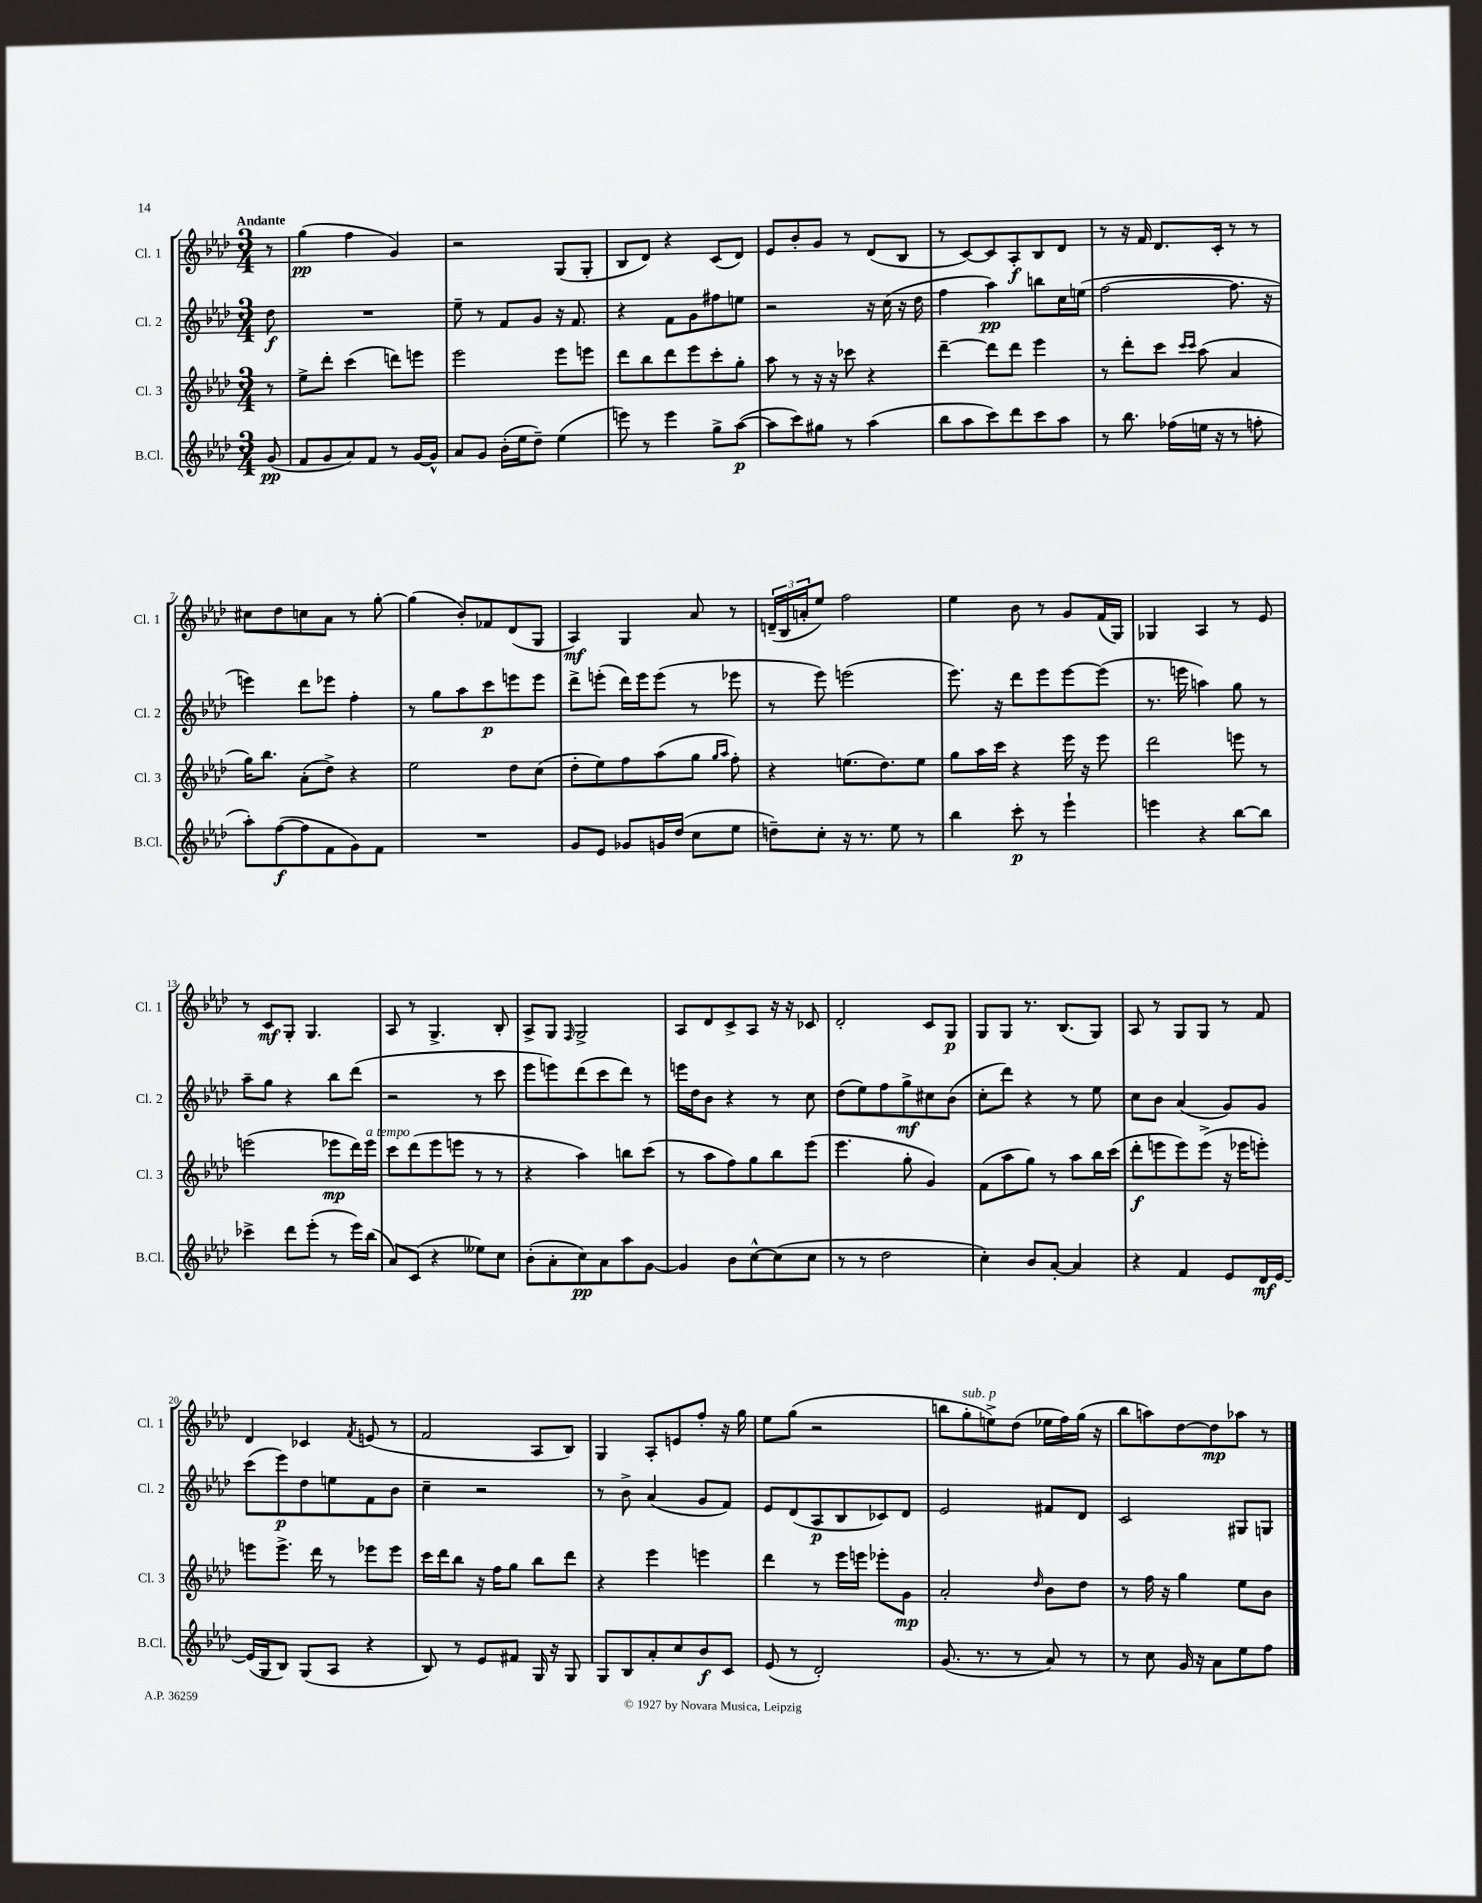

**kern	**kern	**kern	**kern
*staff4	*staff3	*staff2	*staff1
*clefG2	*clefG2	*clefG2	*clefG2
*k[b-e-a-d-]	*k[b-e-a-d-]	*k[b-e-a-d-]	*k[b-e-a-d-]
*M3/4	*M3/4	*M3/4	*M3/4
(8g	8r	8dd-	8r
=	=	=	=
8f	8ee-^	2.r	(4gg
8g	8ddd-'	.	.
8a-)	(4ccc	.	4ff
8f	.	.	.
8r	8ddd)	.	4g)
[16g	8eee	.	.
16g^^]	.	.	.
=	=	=	=
8a-	2eee-	8ee-~	2r
8g	.	8r	.
(16b-'	.	8f	.
16ee-	.	.	.
8dd-~)	.	8g	.
(4ee-	8eee-	16r	(8G
.	.	8.f	.
.	8eee	.	8G'
=	=	=	=
8eee)	8ddd-	4r	8B-
8r	8bb-	.	8d-)
4eee	8ddd-	8f	4r
.	8eee-	8g	.
8gg^	8ccc'	8ff#	(8c
([8aa-	8gg'	8ee	8d-)
=	=	=	=
8aa-]	8aa-	2r	8e-
8ccc)	8r	.	8b-'
8gg#	16r	.	8g
.	16r	.	.
8r	8ccc-	.	8r
(4aa-	4r	16r	(8d-
.	.	(16cc	.
.	.	16r	8B-
.	.	16dd-	.
=	=	=	=
8bb-	[4ddd-~	4ff	8r
8aa-	.	.	[8c)
8ccc)	8ddd-]	4aa-)	8c]
8ddd-	8ddd-	.	8A-'
8ccc	4eee-	8bb	8B-
8aa-	.	16cc	8d-
.	.	(16ee	.
=	=	=	=
8r	8r	[2ff	8r
8.bb-	8ddd-'	.	16r
.	.	.	16f
.	8ccc	.	8.d-
(16ff-	.	.	.
.	16qqccc	.	.
.	16qqccc	.	.
16ee	(8aa-	.	.
16r	.	.	16c'
8r	4a-	8.ff]	8r
8ff'	.	.	8r
.	.	16r	.
=	=	=	=
8aa-')	16gg)	4eee)	8cc#
.	8.bb-	.	.
([8ff	.	.	8dd-
8ff]	(8a-'	8ddd-	8cc
8f	8dd-^)	8eee-	8a-
8g)	4r	4ff'	8r
8f	.	.	[8gg'
=	=	=	=
2.r	2ee-	8r	(4gg]
.	.	8gg	.
.	.	8aa-	8b-')
.	.	8ccc	8f-
.	8dd-	8eee	(8d-
.	(8cc	8eee	8G
=	=	=	=
8g	8dd-'	8ddd-^	4A-)
8e-	8ee-)	(8eee'	.
8g-	8ff	16ddd-)	4G
.	.	16eee	.
16g	(8aa-	(8eee	.
(16dd-	.	.	.
8cc	8gg	8r	8a-
.	16qqgg	.	.
.	16qqaa-	.	.
8ee-	8ff')	8eee-	8r
=	=	=	=
8dd~)	4r	8r	(24d~
.	.	.	24B-
.	.	.	24a'
8cc'	.	8eee-)	8ee-)
16r	(8.ee	(2eee	2ff
8.r	.	.	.
.	8.dd-)	.	.
8ee-	.	.	.
8r	8ee	.	.
=	=	=	=
4bb-	8gg	8.eee-)	4ee-
.	16aa-	.	.
.	16ccc	16r	.
8ccc'	4r	8ddd-	8b-
8r	.	8eee-	8r
4eee-`	16eee-	[8eee-	8g
.	16r	.	.
.	8eee-	(8eee-]	(16f
.	.	.	16G)
=	=	=	=
4eee	2ddd-	8.r	4G-
.	.	16eee	.
4r	.	4aa)	4A-
[8bb-	8eee	8gg	8r
8bb-]	8r	8r	8e-
=	=	=	=
4ccc-^	(2eee	8aa-~	8r
.	.	8gg	8c
8ddd-	.	4r	8G'
(8eee-'	.	.	4.G
8r	8eee-	8bb-	.
16eee-)	16ddd-)	(8ddd-	.
(16bb-	16eee-	.	.
=	=	=	=
8a-)	8ccc	2r	8A-
(8c	(8ddd-	.	8r
4r	8eee-	.	4.G^
.	8eee	.	.
8ee--)	8r	8r	.
8cc	8r	8ccc	8B-'
=	=	=	=
(8b-'	4r	8eee-	8A-^
8a-'	.	8eee)	8G
.	.	.	16qqF
8cc)	4aa-)	(8ddd-	2G^
8a-	.	8ccc	.
8aa-	8bb	8ddd-)	.
[8g	(8ccc	8r	.
=	=	=	=
4g]	8r	16eee	8A-
.	.	16dd-	.
.	8aa-	8b-	8d-
8b-	8ff)	4r	8c^
[8cc^^	8gg	.	8A-
(8cc]	8bb-	8r	16r
.	.	.	16r
8cc	(8eee-	8cc	8c-
=	=	=	=
8r	4.eee-	(8dd-	2d-'
8r	.	8ee-)	.
2dd-	.	8ff	.
.	8gg'	8gg^	.
.	4g)	8cc#	8c
.	.	(8b-	8G
=	=	=	=
4cc')	(8f	8cc'	8G
.	8aa-	8ddd-)	8G
8b-	8gg)	4r	8.r
[8a-'	8r	.	.
.	.	.	(8.B-
4a-]	8aa-	8r	.
.	16bb-	8ee-	8G)
.	(16ccc	.	.
=	=	=	=
4r	8ddd-'	8cc	8A-
.	8eee	8b-	8r
4f	8eee)	(4a-	8G
.	(8eee^	.	8G
8e-	16r	8g)	8r
.	16eee-	.	.
16d-	8eee')	8g	8f
[16e-	.	.	.
=	=	=	=
(16e-]	8eee	(8ccc	4d-
16G	.	.	.
8B-)	8.eee^	8eee-)	.
(8G	.	8dd-	4c-
.	16ddd-	.	.
8A-	8r	8ee	.
.	.	.	8qf
4r	8eee-	8f	(8e
.	8eee-	8b-	8r
=	=	=	=
8B-)	16ccc	4cc~	2f
.	16ddd-	.	.
8r	8bb-	.	.
8e-	16r	2r	.
.	16ff	.	.
8f#	8gg	.	.
16G	8bb-	.	8A-
16r	.	.	.
8G	8ddd-	.	8B-)
=	=	=	=
8G	4r	8r	4G
8B-	.	8b-^	.
8a-'	4eee-	(4a-	8A-'
8cc	.	.	8e
8b-	4eee	8g	8ff'
8c	.	8f)	16r
.	.	.	16gg
=	=	=	=
(8e-	4ddd-	8e-	8ee-
8r	.	(8d-	(8gg
2d-')	8r	8A-	2r
.	16eee-	8B-	.
.	16eee	.	.
.	8eee-'	8c-)	.
.	8g	8d-	.
=	=	=	=
(8.g	2a-'	2e-	8bb
.	.	.	8gg'
8.r	.	.	.
.	.	.	8ee^)
8r	.	.	(8dd-
.	16qqdd-	.	.
8a-)	8b-	8f#	16ee-
.	.	.	16ff)
8r	8dd-	8d-	(16gg
.	.	.	16r
=	=	=	=
8r	8r	2c	8bb-
8cc	16ff	.	8aa)
.	16r	.	.
16g	4gg	.	[8dd-
16r	.	.	.
8a-	.	.	8dd-]
8ee-	8ee-	8G#	8aa-
8ff	8b-	8G	8r
==	==	==	==
*-	*-	*-	*-
